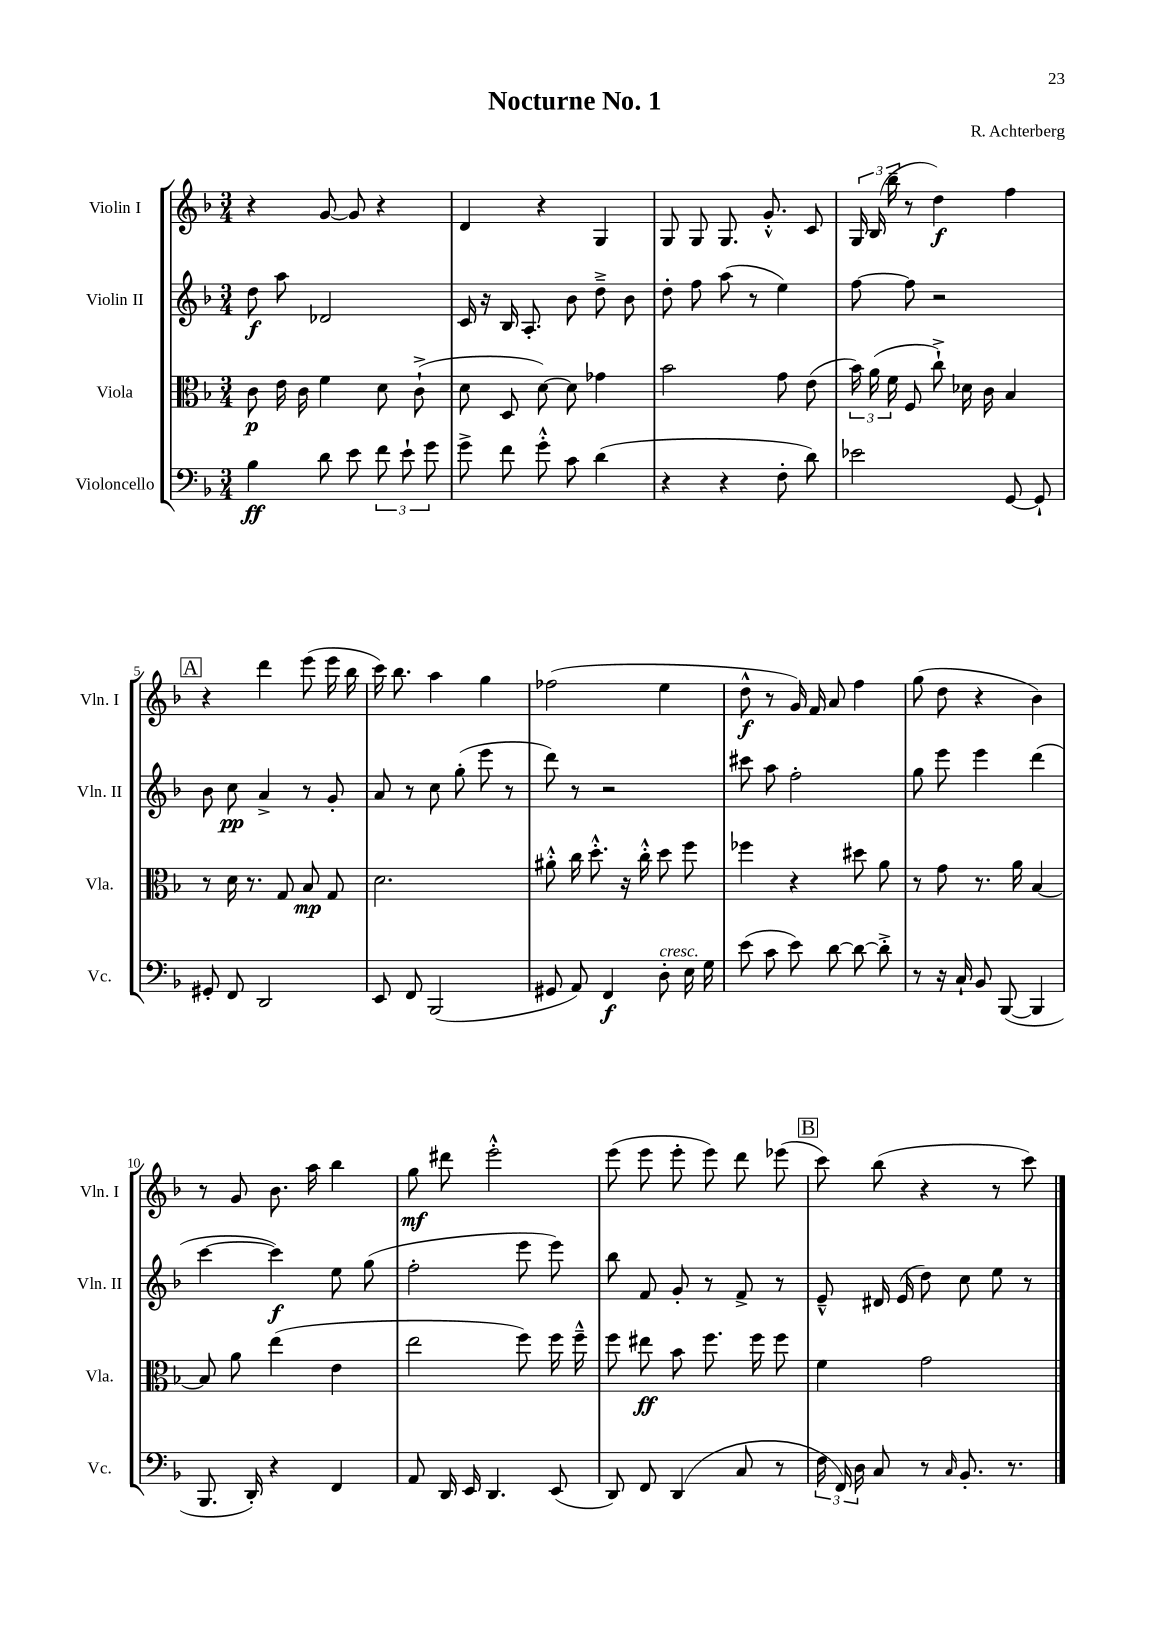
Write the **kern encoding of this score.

**kern	**kern	**kern	**kern
*staff4	*staff3	*staff2	*staff1
*clefF4	*clefC3	*clefG2	*clefG2
*k[b-]	*k[b-]	*k[b-]	*k[b-]
*M3/4	*M3/4	*M3/4	*M3/4
4B-	8c	8dd	4r
.	16e	8aa	.
.	16c	.	.
8d	4f	2d-	[8g
8e	.	.	8g]
12f	8d	.	4r
12e`	.	.	.
.	(8c`^	.	.
12g	.	.	.
=	=	=	=
8g^	8d	16c	4d
.	.	16r	.
8f	8D	16B-	.
.	.	8.A'	.
8g'^^	[8d)	.	4r
8c	8d]	8b-	.
(4d	4g-	8dd~^	4G
.	.	8b-	.
=	=	=	=
4r	2b-	8dd'	8G
.	.	8ff	8G
4r	.	(8aa	8.G
.	.	8r	.
.	.	.	8.g'^^
8F'	8g	4ee)	.
8d)	(8e	.	8c
=	=	=	=
2e-	24b-)	[8ff	24G
.	(24a	.	(24B-
.	24f	.	24bb-~
.	8F	8ff]	8r
.	8cc`^)	2r	4dd)
.	16d-	.	.
.	16c	.	.
[8GG	4B-	.	4ff
8GG`]	.	.	.
=	=	=	=
8GG#'	8r	8b-	4r
8FF	16d	8cc	.
.	8.r	.	.
2DD	.	4a^	4ddd
.	8G	.	.
.	8B-	8r	(8eee
.	8G	8g'	16eee
.	.	.	16bb-
=	=	=	=
8EE	2.d	8a	16ccc)
.	.	.	8.bb-
8FF	.	8r	.
(2BBB-	.	8cc	4aa
.	.	(8gg'	.
.	.	8eee	4gg
.	.	8r	.
=	=	=	=
8GG#	8a#'^^	8ddd)	(2ff-
8AA)	16cc	8r	.
.	8.dd'^^	.	.
4FF	.	2r	.
.	16r	.	.
.	16cc'^^	.	.
8D'	8dd	.	4ee
16E	8ff	.	.
16G	.	.	.
=	=	=	=
(8e	4ff-	8ccc#	8dd^^
8c	.	8aa	8r
8e)	4r	2ff'	16g)
.	.	.	16f
[8d	.	.	8a
8d_	8dd#	.	4ff
8d'^]	8a	.	.
=	=	=	=
8r	8r	8gg	(8gg
16r	8g	8eee	8dd
16C`	.	.	.
8BB-	8.r	4eee	4r
([8BBB-	.	.	.
.	16a	.	.
4BBB-]	[4B-	(4ddd	4b-)
=	=	=	=
8.BBB-	8B-]	[4ccc	8r
.	8a	.	8g
16DD')	.	.	.
4r	(4ee	4ccc])	8.b-
.	.	.	16aa
4FF	4e	8ee	4bb-
.	.	(8gg	.
=	=	=	=
8AA	2ee	2ff'	8gg
16DD	.	.	8ddd#
16EE	.	.	.
4.DD	.	.	2eee'^^
.	8ff)	8eee	.
(8EE	16ff	8eee)	.
.	16ff~^^	.	.
=	=	=	=
8DD)	8ff	8bb-	(8eee
8FF	8ee#	8f	8eee
(4DD	8b-	8g'	8eee'
.	8.ff	8r	8eee)
8C	.	8f^	8ddd
.	16ff	.	.
8r	8ff	8r	(8eee-
=	=	=	=
24F	4f	8e~^^	8ccc)
24FF)	.	.	.
24D	.	.	.
8C	.	16d#	(8bb-
.	.	(16e	.
8r	2g	8dd)	4r
16qqC	.	.	.
8.BB-'	.	8cc	.
.	.	8ee	8r
8.r	.	.	.
.	.	8r	8ccc)
==	==	==	==
*-	*-	*-	*-
